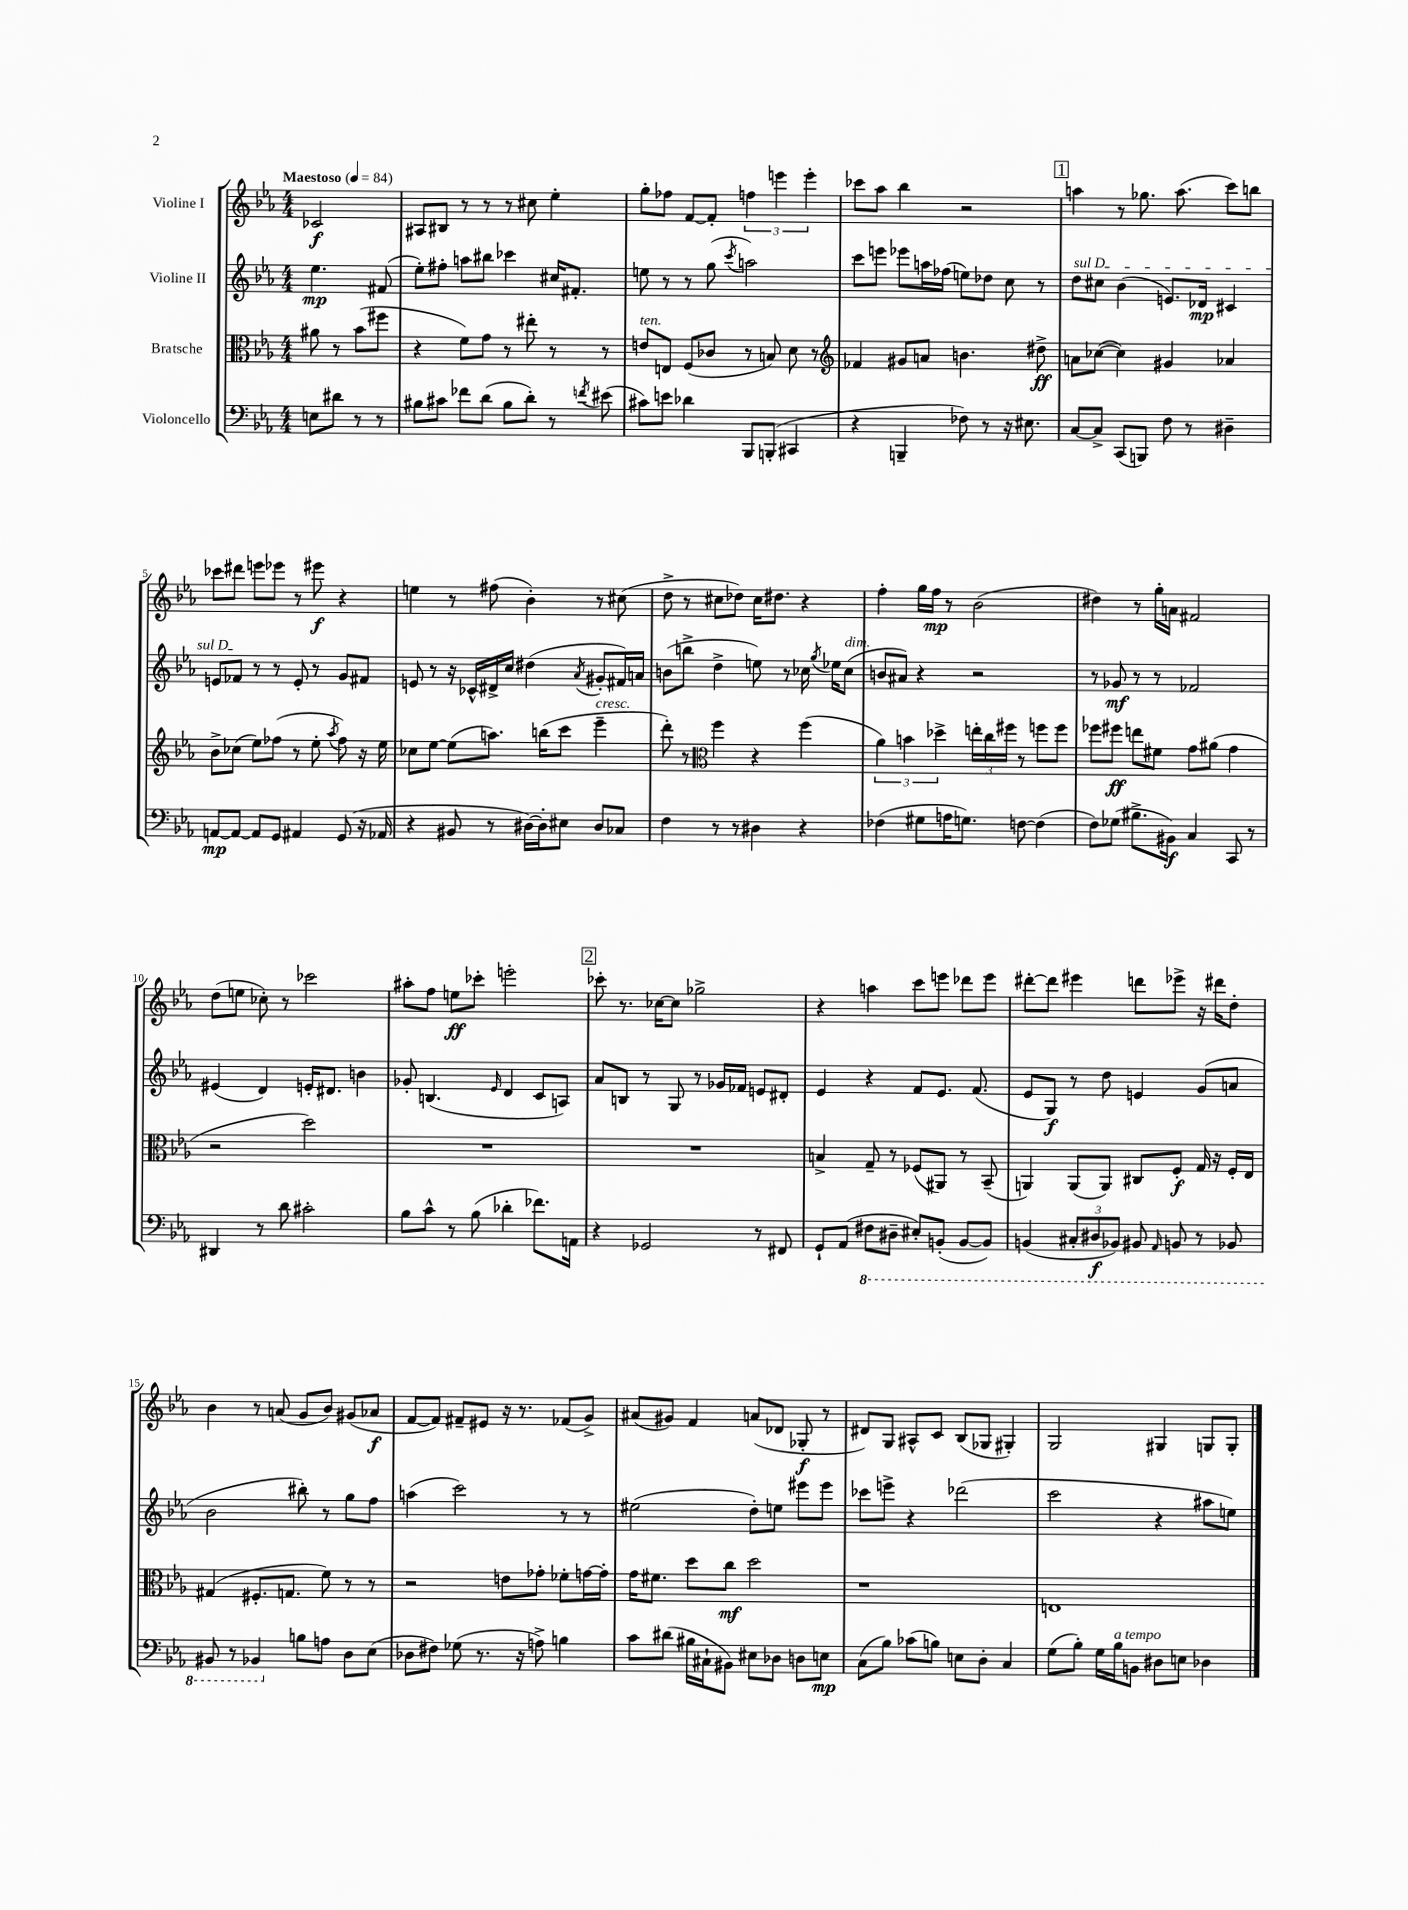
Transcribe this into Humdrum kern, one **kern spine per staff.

**kern	**dynam	**kern	**dynam	**kern	**dynam	**kern	**dynam
*part4	*part4	*part3	*part3	*part2	*part2	*part1	*part1
*staff4	*staff4	*staff3	*staff3	*staff2	*staff2	*staff1	*staff1
*I"Violoncello	*	*I"Bratsche	*	*I"Violine II	*	*I"Violine I	*
*clefF4	*	*clefC3	*	*clefG2	*	*clefG2	*
*k[b-e-a-]	*	*k[b-e-a-]	*	*k[b-e-a-]	*	*k[b-e-a-]	*
*M4/4	*	*M4/4	*	*M4/4	*	*M4/4	*
*MM84	*	*MM84	*	*MM84	*	*MM84	*
=	=	=	=	=	=	=	=
!	!	!	!	!	!	!LO:TX:a:B:t=Maestoso	!
8En\L	.	8a#X\	.	4.ee-\	mp	2c-X/	f
8d#X\J	.	8r	.	.	.	.	.
8r	.	(8b-\L	.	.	.	.	.
8r	.	8ff#X\J	.	(8f#X/	.	.	.
=1	=1	=1	=1	=1	=1	=1	=1
8B#X\L	.	4r	.	8ee-'\L)	.	8A#X/L	.
8c#X\J	.	.	.	8ff#X'\J	.	8B#X/J	.
8f-X\L	.	8f\L)	.	8aan\L	.	8r	.
(8d\J	.	8g\J	.	8bb#X\J	.	8r	.
8B#\L	.	8r	.	4ccc-X\	.	8r	.
8d'\J)	.	8ee#X'\	.	.	.	8cc#X\	.
8r	.	8r	.	16cc#X/KL	.	4ee-'\	.
.	.	.	.	8.f#X'/J	.	.	.
8qfn/	.	.	.	.	.	.	.
(8e#X\	.	8r	.	.	.	.	.
=2	=2	=2	=2	=2	=2	=2	=2
!	!	!LO:TX:a:i:t=ten.	!	!	!	!	!
8c#X\L)	.	8en/L	.	8een\	.	8gg'\L	.
8en\J	.	8En/J	.	8r	.	8ff-X\J	.
4d-X\	.	(8F/L	.	8r	.	[8f/L	.
.	.	8c-X/J	.	(8gg\	.	8f'/J]	.
.	.	.	.	8qccc/	.	.	.
8BBB-/L	.	8r	.	2aan\)	.	6ffn\	.
(8BBBn'/J	.	8Bn/)	.	.	.	.	.
.	.	.	.	.	.	6eeen\	.
4CC#X/	.	8d\	.	.	.	.	.
.	.	.	.	.	.	6eee'\	.
.	.	8r	.	.	.	.	.
=3	=3	=3	=3	=3	=3	=3	=3
*	*	*clefG2	*	*	*	*	*
4r	.	4f-X/	.	8ccc\L	.	8ccc-X\L	.
.	.	.	.	8eeen\J	.	8aa-\J	.
4BBBn~/	.	8g#X/L	.	8eee-X\L	.	4bb-\	.
.	.	8an/J	.	16aan\L	.	.	.
.	.	.	.	(16ff-X\JJ	.	.	.
8F-X\)	.	4.bn\	.	8een\L)	.	2r	.
8r	.	.	.	8dd-X\J	.	.	.
16r	.	.	.	8cc\	.	.	.
8.E#X\	.	.	.	.	.	.	.
.	.	8dd#X^\	ff	8r	.	.	.
!!LO:REH:place=s1:t=1
=4	=4	=4	=4	=4	=4	=4	=4
!	!	!	!	!LO:TX:a:i:t=sul D	!	!	!
[8C/L	.	8an\L	.	8dd\L	.	4aan\	.
8C^/J]	.	([8cc-X\J	.	8cc#X\J	.	.	.
(8CC/L	.	4cc-\])	.	(4b-\	.	8r	.
8BBBn/J)	.	.	.	.	.	8.gg-X\	.
8F\	.	4g#X/	.	8.en/L)	.	.	.
.	.	.	.	.	.	(8.aa\	.
8r	.	.	.	.	.	.	.
.	.	.	.	16d-X/Jk	mp	.	.
4D#X~\	.	4a-X/	.	4c#X/	.	8ccc\L)	.
.	.	.	.	.	.	8bbn\J	.
!!LO:LB:g=z
=5	=5	=5	=5	=5	=5	=5	=5
[8AAn/L	mp	8b-^\L	.	8en/L	.	8ccc-X\L	.
8AA/J_	.	(8cc-X\J	.	8f-X/J	.	8ddd#X\J	.
8AA/L]	.	8ee-\L)	.	8r	.	8eeen\L	.
8GG/J	.	(8ff-X\J	.	8r	.	8eee-X\J	.
4AA#X/	.	8r	.	8e'/	.	8r	.
.	.	8ee-'\	.	8r	.	8eee#X\	f
.	.	8qaa-/	.	.	.	.	.
(8GG/	.	8ff-\)	.	8g/L	.	4r	.
16r	.	16r	.	8f#X/J	.	.	.
16AA-X/	.	16ee-\	.	.	.	.	.
=6	=6	=6	=6	=6	=6	=6	=6
4r	.	8cc-X\L	.	8en/	.	4een\	.
.	.	[8ee-\J	.	8r	.	.	.
8BB#X/	.	(8ee-\L]	.	16r	.	8r	.
.	.	.	.	16c-X^^/LL	.	.	.
8r	.	8.aan\J)	.	16d#X^/	.	(8ff#X\	.
.	.	.	.	16cc/JJ	.	.	.
[16D#X\LL)	.	.	.	(4dd#X\	.	4b-'\)	.
16D#'\J]	.	(16bbn\KL	.	.	.	.	.
8E#X\J	.	8ccc\J	.	.	.	.	.
.	.	.	.	8qa-/	.	.	.
!	!	!LO:TX:a:i:t=cresc.	!	!	!	!	!
8D#/L	.	4eee-~\	.	8g#X'/L	.	8r	.
8C-X/J	.	.	.	16f#X/L)	.	(8cc#X\	.
.	.	.	.	16an/JJ	.	.	.
=7	=7	=7	=7	=7	=7	=7	=7
4F\	.	8ddd'\)	.	(8bn\L	.	8dd^\	.
.	.	8r	.	8bbn^\J	.	8r	.
*	*	*clefC3	*	*	*	*	*
8r	.	4ff\	.	4dd^\	.	8cc#X\L	.
8r	.	.	.	.	.	8dd-X\J)	.
4D#X\	.	4r	.	8een\)	.	16cc#\KL	.
.	.	.	.	.	.	8.dd#X\J	.
.	.	.	.	8r	.	.	.
4r	.	(4ff\	.	16cc-X\	.	4r	.
.	.	.	.	8qgg/	.	.	.
.	.	.	.	16ee-X\KL	.	.	.
!	!	!	!	!LO:TX:a:i:t=dim.	!	!	!
.	.	.	.	(8cc-\J	.	.	.
=8	=8	=8	=8	=8	=8	=8	=8
(4F-X\	.	6a-\)	.	8bn/L	.	4ff'\	.
.	.	.	.	8a#X/J)	.	.	.
.	.	6bn\	.	.	.	.	.
8G#X\L	.	.	.	4r	.	16gg\LL	.
.	.	.	.	.	.	16ff\JJ	mp
.	.	6dd-X^\	.	.	.	.	.
16An\K	.	.	.	.	.	8r	.
8.Gn\J)	.	.	.	.	.	.	.
.	.	24een'\LL	.	2r	.	(2b-\	.
.	.	24cc\	.	.	.	.	.
.	.	24ff#X\JJ	.	.	.	.	.
[8Fn\	.	8r	.	.	.	.	.
(4F\]	.	8ffn\L	.	.	.	.	.
.	.	8ff\J	.	.	.	.	.
=9	=9	=9	=9	=9	=9	=9	=9
8F\L)	.	8ff-X\L	.	8r	.	4dd#X\)	.
(8G-X\J	.	8ff#X\J	ff	8g-X/	mf	.	.
8.B#X^\L	.	8een\L	.	8r	.	8r	.
.	.	8f#X\J	.	8r	.	16gg'\LL	.
16BB#X\Jk)	f	.	.	.	.	16an\JJ	.
4C/	.	8g\L	.	2f-X/	.	2f#X/	.
.	.	(8a#X\J	.	.	.	.	.
8CC/	.	4g\	.	.	.	.	.
8r	.	.	.	.	.	.	.
!!LO:LB:g=z
=10	=10	=10	=10	=10	=10	=10	=10
4DD#X/	.	2r	.	(4e#X/	.	(8dd\L	.
.	.	.	.	.	.	8een\J	.
8r	.	.	.	4d/)	.	8cc-X'\)	.
8d\	.	.	.	.	.	8r	.
2c#X'\	.	2dd\)	.	16en'/KL	.	2ccc-X\	.
.	.	.	.	8.d#X/J	.	.	.
.	.	.	.	4bn\	.	.	.
=11	=11	=11	=11	=11	=11	=11	=11
8B-\L	.	1r	.	8g-X'/	.	8aa#X'\L	.
8c^^\J	.	.	.	(4.Bn/	.	8ff\J	.
8r	.	.	.	.	.	8een\L	ff
(8B-\	.	.	.	.	.	8ccc-X'\J	.
.	.	.	.	16qqe-/	.	.	.
4d-X'\	.	.	.	4d/	.	2eeen'\	.
8.f-X\L)	.	.	.	8c/L	.	.	.
.	.	.	.	8An/J)	.	.	.
16AAn\Jk	.	.	.	.	.	.	.
!!LO:REH:place=s1:t=2
=12	=12	=12	=12	=12	=12	=12	=12
4r	.	1r	.	8a-/L	.	8ccc-X'\	.
.	.	.	.	8Bn/J	.	8.r	.
2GG-X/	.	.	.	8r	.	.	.
.	.	.	.	.	.	[16cc-X\KL	.
.	.	.	.	8G/	.	8cc-\J]	.
.	.	.	.	8r	.	2gg-X^\	.
.	.	.	.	16g-X/LL	.	.	.
.	.	.	.	16f-X/JJ	.	.	.
8r	.	.	.	8en/L	.	.	.
8FF#X/	.	.	.	8d#X'/J	.	.	.
=13	=13	=13	=13	=13	=13	=13	=13
8GG`/L	.	4Bn^/	.	4e-/	.	4r	.
(8AA-/J	.	.	.	.	.	.	.
*8ba	*	*	*	*	*	*	*
8FF#X\L	.	8G~/	.	4r	.	4aan\	.
8DD#X~\J	.	8r	.	.	.	.	.
8EE#X'/L)	.	(8F-X/L	.	8f/L	.	8ccc\L	.
(8BBBn'/J	.	8AA#X/J)	.	8.e-/J	.	8eeen\J	.
[8BBB/L	.	8r	.	.	.	8ddd-X\L	.
.	.	.	.	(8.f/	.	.	.
8BBB/J])	.	(8BB-~/	.	.	.	8eee\J	.
=14	=14	=14	=14	=14	=14	=14	=14
(4BBBn/	.	4AAn/)	.	8e-/L	.	[8ddd#X'\L	.
.	.	.	.	8G/J)	f	8ddd#\J]	.
12CC#X'/L	.	(8AA/L	.	8r	.	4eee#X\	.
12DD#X/	f	.	.	.	.	.	.
.	.	8AA/J)	.	8dd\	.	.	.
12BBB-X/J)	.	.	.	.	.	.	.
8BBB#X/	.	8C#X/L	.	4en/	.	8dddn\L	.
16qqAAA-/	.	.	.	.	.	.	.
8BBBn/	.	8F'/J	f	.	.	8eee-X^\J	.
8r	.	16G/	.	(8g/L	.	16r	.
.	.	16r	.	.	.	16ddd#X\KL	.
8BBB-X/	.	16F'/LL	.	8an/J	.	8dd'\J	.
.	.	16E-/JJ	.	.	.	.	.
!!LO:LB:g=z
=15	=15	=15	=15	=15	=15	=15	=15
8BBB#X/	.	(4G#X/	.	2b-\	.	4b-\	.
8r	.	.	.	.	.	.	.
4BBB-X/	.	8.F#X'/L	.	.	.	8r	.
.	.	.	.	.	.	(8an/	.
.	.	8.Gn/J	.	.	.	.	.
*X8ba	*	*	*	*	*	*	*
8Bn\L	.	.	.	8bb#X'\)	.	8g/L	.
8An\J	.	8f\)	.	8r	.	8b-/J)	.
8D\L	.	8r	.	8gg\L	.	(8g#X/L	.
(8E-\J	.	8r	.	8ff\J	.	8a-X/J	f
=16	=16	=16	=16	=16	=16	=16	=16
8D-X\L	.	2r	.	(4aan\	.	[8f/L	.
8F#X\J)	.	.	.	.	.	8f/J])	.
(8G-X\	.	.	.	2ccc\)	.	8f#X~/L	.
8.r	.	.	.	.	.	8e#X/J	.
.	.	8en\L	.	.	.	16r	.
16r	.	.	.	.	.	8.r	.
8An^\)	.	8g-X'\J	.	.	.	.	.
4Bn\	.	8f-X'\L	.	8r	.	(8f-X/L	.
.	.	[16gn\L	.	8r	.	8g^/J)	.
.	.	16g'\JJ]	.	.	.	.	.
=17	=17	=17	=17	=17	=17	=17	=17
8c\L	.	16g\KL	.	(2ee#X\	.	(8a#X/L	.
.	.	8.f#X\J	.	.	.	.	.
(8d#X\J	.	.	.	.	.	8g#X/J)	.
16B#X\LL	.	8dd\L	.	.	.	4f/	.
16C#X`\J	.	.	.	.	.	.	.
8BB#X\J)	.	8cc\J	mf	.	.	.	.
8E#X\L	.	2dd\	.	8dd'\L)	.	(8an/L	.
8D-X\J	.	.	.	8een\J	.	8d-X/J	.
8Dn\L	.	.	.	8eee#X\L	.	8G-X'/	f
8En\J	mp	.	.	8eee#\J	.	8r	.
=18	=18	=18	=18	=18	=18	=18	=18
(8C\L	.	1r	.	8ccc-X\L	.	8d#X/L)	.
8B-\J)	.	.	.	8eeen^\J	.	8G/J	.
(8c-X\L	.	.	.	4r	.	8A#X^^/L	.
8Bn\J)	.	.	.	.	.	8c/J	.
8En\L	.	.	.	(2ddd-X\	.	(8B-/L	.
8D'\J	.	.	.	.	.	8G-X/J	.
4C/	.	.	.	.	.	4G#X'/)	.
=19	=19	=19	=19	=19	=19	=19	=19
(8G\L	.	1En	.	2ccc\	.	2G/	.
8B-'\J)	.	.	.	.	.	.	.
16G\LL	.	.	.	.	.	.	.
!LO:TX:a:i:t=a tempo	!	!	!	!	!	!	!
16B-\J	.	.	.	.	.	.	.
8BBn\J	.	.	.	.	.	.	.
8D#X\L	.	.	.	4r	.	4G#X/	.
8En\J	.	.	.	.	.	.	.
4D-X\	.	.	.	8aa#X\L	.	8Gn/L	.
.	.	.	.	8een\J)	.	8G'/J	.
==	==	==	==	==	==	==	==
*-	*-	*-	*-	*-	*-	*-	*-
